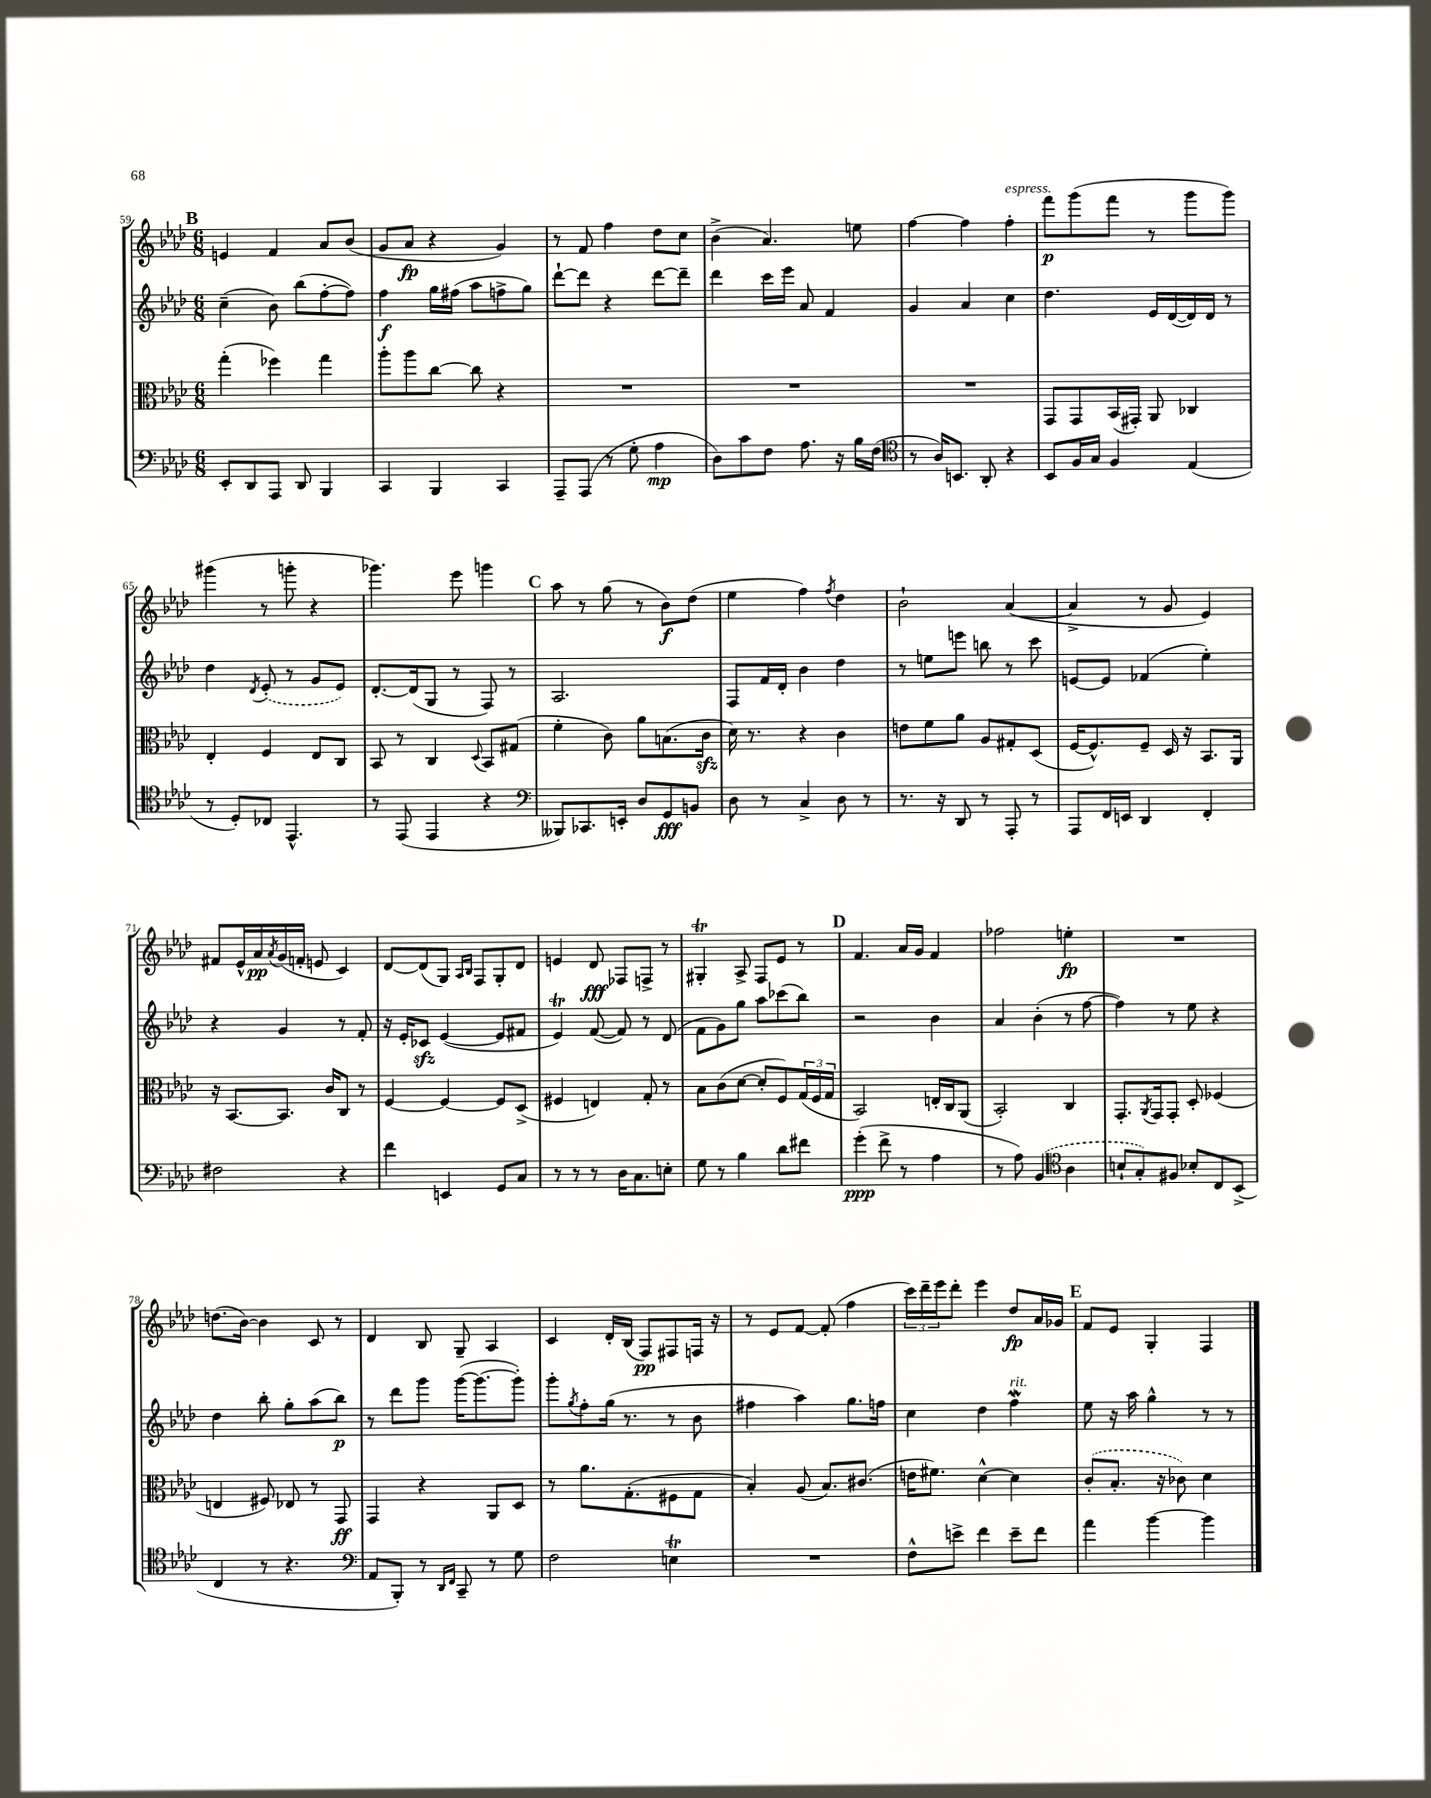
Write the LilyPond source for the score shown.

<<
\new StaffGroup <<
\new Staff = "s0" {
    \clef treble \key aes \major \numericTimeSignature \time 6/8
    \mark \markup { \bold "B" } e'4 f'4 aes'8 bes'8( |
    g'8 aes'8\fp r4 g'4) |
    r8 f'8 f''4 des''8 c''8 |
    bes'4->( aes'4.) e''8 |
    f''4~ f''4 f''4-.^\markup { \italic "espress." } |
    f'''8\p g'''8( f'''8 r8 g'''8 g'''8) |
    gis'''4( r8 g'''8-. r4 |
    ges'''4.) ees'''8 g'''4 |
    \mark \markup { \bold "C" } aes''8 r8 g''8( r8 bes'8\f) des''8( |
    ees''4 f''4) \acciaccatura { f''8 } des''4 |
    bes'2-! aes'4~( |
    aes'4-> r8 g'8 ees'4) |
    fis'8 ees'16-^ aes'16\pp \acciaccatura { aes'8 } g'16( f'16-. e'8 c'4) |
    des'8~ des'8( g8) \grace { aes16 bes16 } f8 g8-. des'8 |
    e'4 des'8\fff fes8 f8-> r8 |
    gis4-.\trill aes8-> f8 ees'8 r8 |
    \mark \markup { \bold "D" } f'4. aes'16 g'16 f'4 |
    fes''2 e''4-.\fp |
    R2. |
    d''8.( bes'16~) bes'4 c'8 r8 |
    des'4 bes8 g8-- aes4 |
    c'4 des'16-. bes16( f8\pp) fis8 f16 r16 |
    r8 ees'8 f'8~ f'8-.( f''4 |
    \tuplet 3/2 { c'''16) des'''16-- ees'''16 } des'''8-. ees'''4 des''8\fp aes'16 ges'16 |
    \mark \markup { \bold "E" } f'8 ees'8 g4-. f4 \bar "|." |
}
\new Staff = "s1" {
    \clef treble \key aes \major \numericTimeSignature \time 6/8
    \mark \markup { \bold "B" } c''4--( bes'8) bes''8( f''8~-. f''8) |
    f''4\f g''16 fis''16( aes''8 f''8-> g''8) |
    des'''8~-! des'''8 r4 des'''8~ des'''8-- |
    des'''4 c'''16 ees'''16 aes'8 f'4 |
    g'4 aes'4 c''4 |
    des''4. ees'16 des'16~( des'16) des'16 r8 |
    des''4 \acciaccatura { des'8 } \once \slurDashed ees'8-.( r8 g'8 ees'8) |
    des'8.~-. des'16( g8 r8 f8) r8 |
    \mark \markup { \bold "C" } aes2. |
    f8 f'16 des'16-. bes'4 des''4 |
    r8 e''8 e'''8 b''8 r8 c'''8 |
    e'8~ e'8 fes'4( ees''4-.) |
    r4 g'4 r8 f'8-. |
    r16 ees'16-. ces'8\sfz ees'4~( ees'8 fis'8 |
    ees'4\trill) f'8~( f'8) r8 des'8( |
    f'8 g'8) g''8 aes''8 ces'''8( bes''8) |
    \mark \markup { \bold "D" } r2 bes'4 |
    aes'4 bes'4-.( r8 f''8~ |
    f''4) r8 ees''8 r4 |
    des''4 bes''8-. g''8-. aes''8( bes''8\p) |
    r8 des'''8 g'''8 g'''16~( g'''8.~ g'''8-.) |
    g'''8-. \acciaccatura { g''8 } f''8-. g''16( r8. r8 bes'8 |
    fis''4 aes''4) g''8. f''16 |
    c''4 des''4 f''4\mordent^\markup { \italic "rit." } |
    \mark \markup { \bold "E" } ees''8 r16 aes''16 g''4-^ r8 r8 \bar "|." |
}
\new Staff = "s2" {
    \clef alto \key aes \major \numericTimeSignature \time 6/8
    \mark \markup { \bold "B" } g''4-.( fes''4) g''4 |
    aes''8-. aes''8 c''8~ c''8 r4 |
    R2. |
    R2. |
    R2. |
    g,8 g,8 bes,16( gis,16-.) aes,8 ces4 |
    ees4-. f4 ees8 c8 |
    bes,8 r8 c4 \appoggiatura { des8 } bes,8 gis8( |
    \mark \markup { \bold "C" } f'4-. c'8) aes'8 b8.( c'16\sfz |
    des'16) r8. r4 c'4 |
    e'8 f'8 aes'8 aes8 gis8-. des8( |
    f16~ f8.-^) f8-- des16 r16 bes,8. aes,16 |
    r16 bes,8.~ bes,8. c'16 c8 r8 |
    f4~ f4~ f8 des8->( |
    fis4 e4) g8-. r8 |
    bes8 c'8( des'8~ des'8-. f8) \tuplet 3/2 { g16( f16 g16 } |
    \mark \markup { \bold "D" } bes,2) e16-. c16 aes,8( |
    bes,2-.) c4 |
    g,8.-. \acciaccatura { aes,8 } g,16 g,8-. des8-. fes4( |
    e4 fis8) ees8 r8 g,8\ff |
    g,4 r4 aes,8 des8 |
    r8 aes'8. g8.-.( fis8 g8 |
    bes4-.) aes8( bes8.) cis'8.( |
    e'16 fis'8.) des'4~-^ des'4 |
    \mark \markup { \bold "E" } \once \slurDashed c'8-.( bes8.-. r16 ces'8) des'4 \bar "|." |
}
\new Staff = "s3" {
    \clef bass \key aes \major \numericTimeSignature \time 6/8
    \mark \markup { \bold "B" } ees,8-. des,8 aes,,8 des,8 bes,,4 |
    c,4 bes,,4 c,4 |
    aes,,8-- aes,,8( r8 g8-. aes4\mp |
    des8) c'8 f8 aes8. r16 bes16 f16( |
    \clef tenor r8 aes16) b,8. aes,8-. r4 |
    bes,8 f16 g16 f4 ees4( |
    r8 des8-.) ces8 ees,4.-^ |
    r8 ees,8( ees,4 r4 |
    \mark \markup { \bold "C" } \clef bass beses,,8) ces,8. e,16-. des8 g,8\fff b,8 |
    des8 r8 c4-> des8 r8 |
    r8. r16 des,8 r8 aes,,8-. r8 |
    aes,,8 f,16 e,16 des,4 f,4-. |
    fis2 r4 |
    f'4 e,4 g,8 c8 |
    r8 r8 r8 des16 c8. e8-. |
    g8 r8 bes4 des'8 fis'8 |
    \mark \markup { \bold "D" } g'4-.\ppp( f'8-> r8 aes4 |
    r8 aes8) \once \slurDashed bes,4( \clef tenor aes4 |
    b8-! g8-.) fis8 bes8-. c8 bes,8->( |
    c4 r8 r4. |
    \clef bass aes,8 bes,,8-.) r8 \grace { des,16 f,16 } c,8-- r8 g8 |
    f2 e4\trill |
    R2. |
    f8-^ e'8-> f'4 e'8-- f'8 |
    \mark \markup { \bold "E" } aes'4 bes'4~ bes'4 \bar "|." |
}
>>
>>
\layout { \context { \Score currentBarNumber = #59 } }
